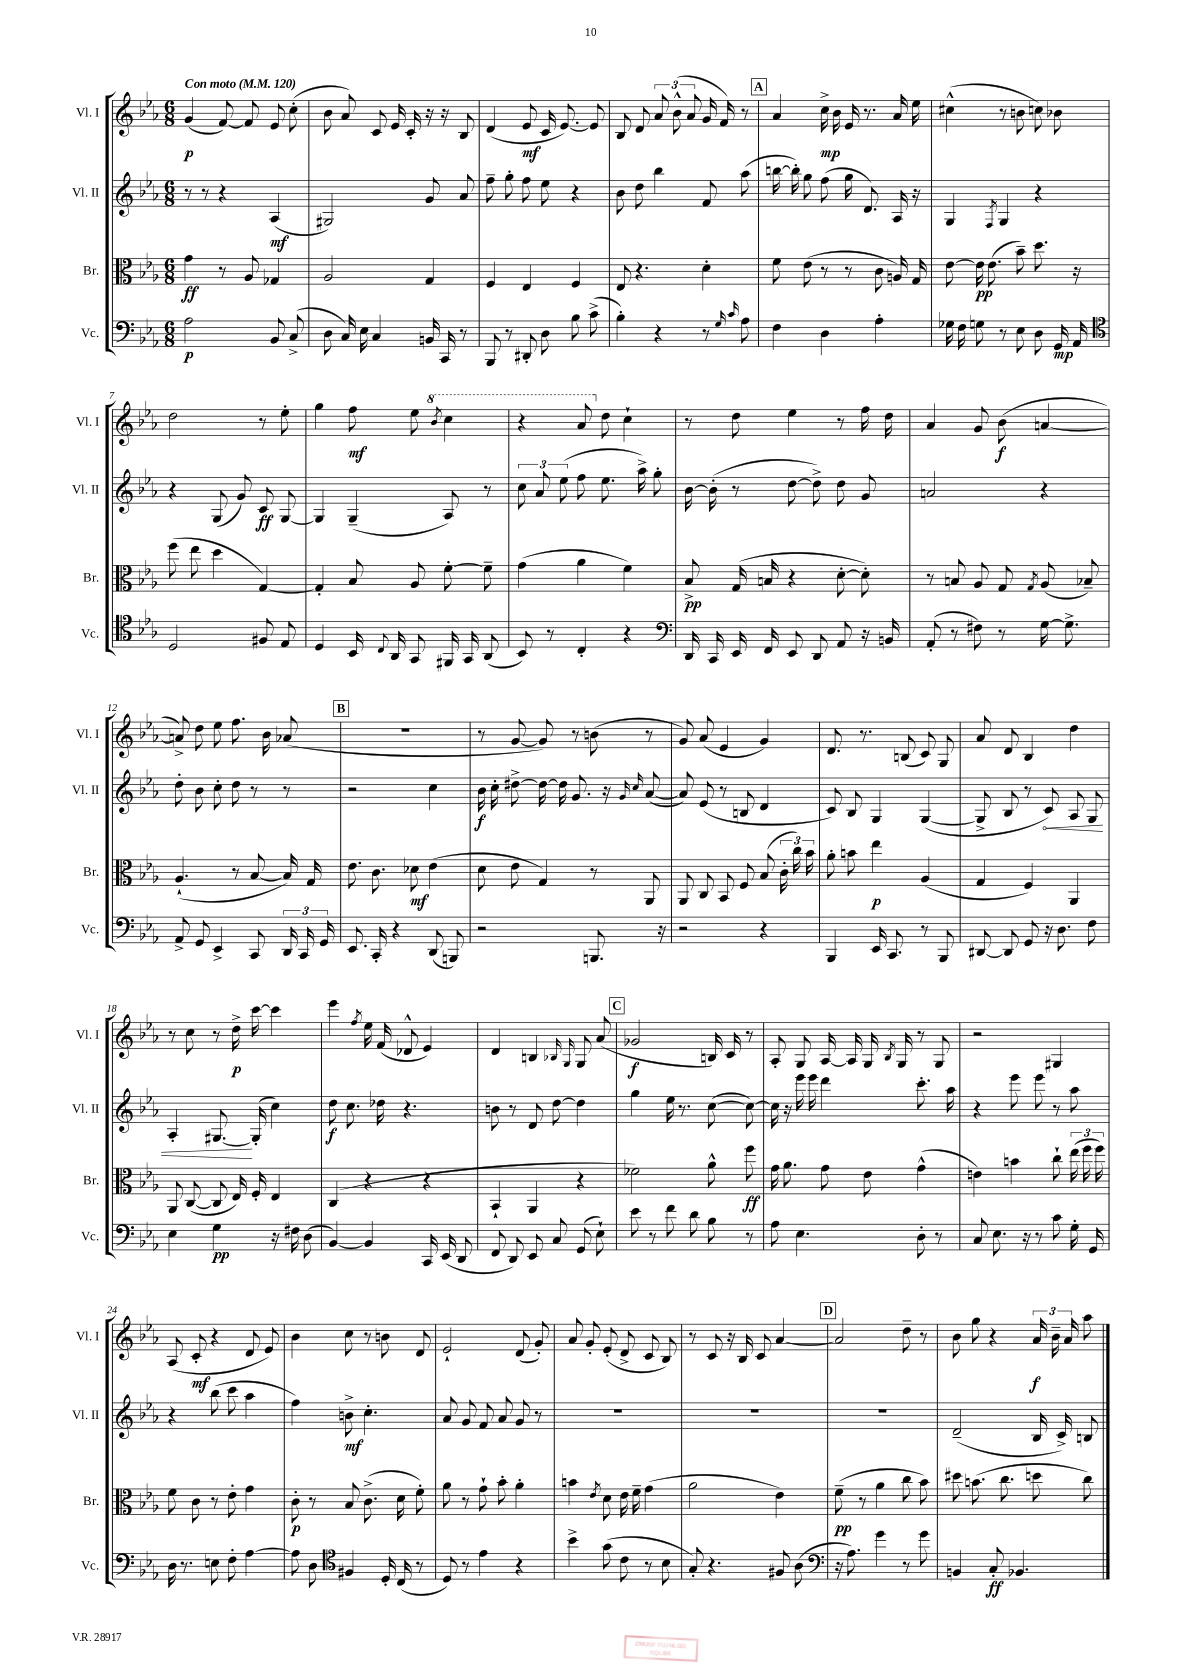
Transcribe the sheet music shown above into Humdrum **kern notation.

**kern	**kern	**kern	**kern
*staff4	*staff3	*staff2	*staff1
*clefF4	*clefC3	*clefG2	*clefG2
*k[b-e-a-]	*k[b-e-a-]	*k[b-e-a-]	*k[b-e-a-]
*M6/8	*M6/8	*M6/8	*M6/8
*MM120	*MM120	*MM120	*MM120
2A-	4g	8r	(4g
.	.	8r	.
.	8r	4r	[8f)
.	8A-	.	8f]
8BB-	4G-	(4A-	8e-
(8C^	.	.	(8cc'
=	=	=	=
8D	2A-	2G#)	8b-
16C)	.	.	8a-)
16E-	.	.	.
4C	.	.	8c
.	.	.	16e-
.	.	.	16c'
16BB	4G	8g	16r
16CC	.	.	16r
8r	.	8a-	8B-
=	=	=	=
8BBB-	4F	8ff~	(4d
8r	.	8gg'	.
8DD#'	4E-	8ff	8e-
8D	.	8ee-	16c
.	.	.	[8.e-)
8B-	4F	4r	.
(8c^	.	.	8e-]
=	=	=	=
4B-')	8E-	8b-	8B-
.	4.r	8dd	8d
4r	.	4bb-	12a-
.	.	.	(12b-^^
.	.	.	12a-
8r	4d'	8f	16g
.	.	.	16f)
16qqG	.	.	.
16qqc	.	.	.
8A-	.	(8aa-	8r
=	=	=	=
4F	8f	[16bb	4a-
.	.	16bb'])	.
.	(8e-	8gg	.
4D	8r	(8ff	16cc^
.	.	.	16b-
.	8r	16gg	16e-
.	.	8.d)	8.r
4A-'	8c	.	.
.	16A)	16A-	16a-
.	16G	16r	16ee-
=	=	=	=
16G-	[8e-	4G	(4cc#^^
16F	.	.	.
8G	16e-]	.	.
.	(8.e-	.	.
.	.	8qF	.
8r	.	4G	8r
8E-	8b-~)	.	8b
8D	8.dd	4r	8cc)
16GG	.	.	8b-
16AA-	16r	.	.
=	=	=	=
*clefC4	*	*	*
2D	(8ff	4r	2dd
.	8ee-	.	.
.	4dd	(8G	.
.	.	8g)	.
8F#	[4G)	8c	8r
8E-	.	[8G	8ee-'
=	=	=	=
4D	4G']	4G]	4gg
16BB-	8B-	(4G~	8ff
8qqC	.	.	.
16AA-	.	.	.
8GG	8A-	.	8ee-
.	.	.	8qbb-
16FF#	[8f'	8A-)	4ccc
16GG	.	.	.
(8AA-	8f~]	8r	.
=	=	=	=
8BB-)	(4g	12cc	4r
.	.	12a-	.
8r	.	.	.
.	.	(12ee-	.
4C'	4a-	8ff	8aa-
.	.	8.ee-	8dd
4r	4f)	.	4cc`
.	.	16aa-^)	.
.	.	8gg'	.
=	=	=	=
*clefF4	*	*	*
16DD	8B-^	[16b-	8r
16CC	.	(16b-']	.
16EE-	(16G	8r	8dd
16FF	16B	.	.
8EE-	4r	[8dd	4ee-
8DD	.	8dd^])	.
8AA-	[8d'	8dd	8r
16r	8d'])	8g	16ff
16BB	.	.	16dd
=	=	=	=
(8AA-'	8r	2a	4a-
8r	8B	.	.
8F#)	8A-	.	8g
8r	8G	.	(8b-
.	8qG	.	.
[16G	(8A-	4r	[4a
8.G^]	.	.	.
.	8B-~)	.	.
=	=	=	=
8AA-^	(4.A-`	8dd'	8a^])
8GG	.	8b-	8dd
4EE-^	.	8cc'	8ee-
.	8r	8dd	8.ff
8CC	[8B-	8r	.
.	.	.	16b-
24DD	16B-])	8r	(8a-
24CC	.	.	.
.	16G	.	.
24GG	.	.	.
=	=	=	=
8.EE-	8.e-	2r	2.r
16CC'	8.c	.	.
4r	.	.	.
.	8d-	.	.
(8DD	(4e-	4cc	.
8BBB)	.	.	.
=	=	=	=
2r	8d	16b-	8r
.	.	16cc'	.
.	8e-	[8dd#^	[8g
.	4G)	16dd#_	8g])
.	.	16dd#]	.
.	.	8.g	8r
8.BBB	8r	.	(8b
.	.	16r	.
.	.	16qqg	.
.	.	16qqcc	.
.	8AA-	([8a-	8r
16r	.	.	.
=	=	=	=
2r	8AA-	8a-])	8g)
.	8C	(8e-	(8a-
.	8BB-	8r	4e-
.	8F	8B	.
4r	(8B-	4d	4g)
.	24c'	.	.
.	24cc)	.	.
.	24b-	.	.
=	=	=	=
4BBB-	8a-'	8c)	8.d
.	8b	8B-	.
.	.	.	8.r
16EE-	4ee-	4G	.
8.CC	.	.	.
.	.	.	(8B
8r	(4A-	([4G	8c)
8BBB-	.	.	8G
=	=	=	=
[8DD#	4G	8G^]	8a-
8DD#]	.	8B-	8d
8GG	4F)	8r	4B-
16r	.	8c)	.
8.D	.	.	.
.	4AA-	8A-	4dd
8F	.	8G	.
=	=	=	=
4E-	8AA-	4A-'	8r
.	([8C	.	8cc
4G	8C]	[8.G#	8r
.	16E-)	.	16dd^
.	16F'	(16G#']	[16ccc
16r	4E-	4cc)	4ccc]
16F#	.	.	.
(8D	.	.	.
=	=	=	=
[4BB-)	(4C	8dd	4eee-
.	.	8.cc	.
.	.	.	8qff
4BB-]	4r	.	16ee-
.	.	16dd-	(16f
.	.	4.r	8d-^^
16CC	4r	.	4e-)
(16EE-	.	.	.
8DD	.	.	.
=	=	=	=
8FF	4BB-`	8b	4d
8DD)	.	8r	.
8EE-	4AA-	8d	4B
8C	.	[8dd	.
.	.	.	16qqB-
.	.	.	16qqG
(8GG	4r	4dd]	8G
8E-`)	.	.	(8a-
=	=	=	=
8e-	2f-)	4gg	2g-
8r	.	.	.
8f	.	16ee-	.
.	.	8.r	.
8d	.	.	.
8B-	8a-^^	([8cc	16B)
.	.	.	16c
8r	8ff	8cc_)	8r
=	=	=	=
8A-	16g	16cc]	8A-'
.	8.a-	16r	.
4.E-	.	16eee-	8G
.	.	16eee-	.
.	8g	4ddd	[16A-
.	.	.	16A-]
.	8e-	.	16G
.	.	.	8qB-
.	.	.	16G
8D'	(4g^^	8.ccc'	8r
8r	.	.	8G
.	.	16aa-	.
=	=	=	=
8C	4e)	4r	2r
8.E-	.	.	.
.	4b	8eee-	.
16r	.	.	.
8r	.	8eee-	.
8c	8cc`	8r	4G#
16G'	(24ee-	8aa-	.
.	24ff	.	.
16GG	.	.	.
.	24ff)	.	.
=	=	=	=
16D	8f	4r	(8A-
8.r	.	.	.
.	8c	.	8c'
8E	8r	(8bb-	4r
8F'	8e-'	8ccc	.
[4A-	4g	4aa-	8d
.	.	.	8e-)
=	=	=	=
8A-]	8c'	4ff)	4b-
8D	8r	.	.
*clefC4	*	*	*
4F#	8B-	8b^	8cc
.	(8.c^	4.cc'	8r
16D'	.	.	8b
(16C	16d	.	.
8r	8f')	.	8d
=	=	=	=
8D)	8a-	8a-	2e-`
8r	8r	8g	.
4e-	8g`	8f	.
.	8b-'	8a-	.
4r	4a-'	8g	(8d
.	.	8r	8g')
=	=	=	=
4b-^	4b	2.r	8a-
.	.	.	8g'
.	8qe-	.	.
(8g	8d	.	(8e-'
8c	16e-	.	8d^
.	16f~	.	.
8r	(4g	.	8c
8B-	.	.	8B-)
=	=	=	=
8G')	2a-	2.r	8r
4.r	.	.	8c
.	.	.	16r
.	.	.	16B-
.	.	.	8c
8F#	4e-)	.	[4a-
(8A-	.	.	.
=	=	=	=
*clefF4	*	*	*
16r	(8f~	2.r	2a-]
8.A-)	.	.	.
.	8r	.	.
4g	4a-	.	.
8r	8cc	.	8dd~
8g	8b-)	.	8r
=	=	=	=
4BB	8dd#	(2d~	8b-
.	(8.b	.	8gg
8C'	.	.	4r
.	8.cc	.	.
4.BB-	.	.	.
.	8dd	16B-	24a-
.	.	.	24b-~
.	.	16c^)	.
.	.	.	24a-
.	8cc)	8B	8aa-
==	==	==	==
*-	*-	*-	*-
